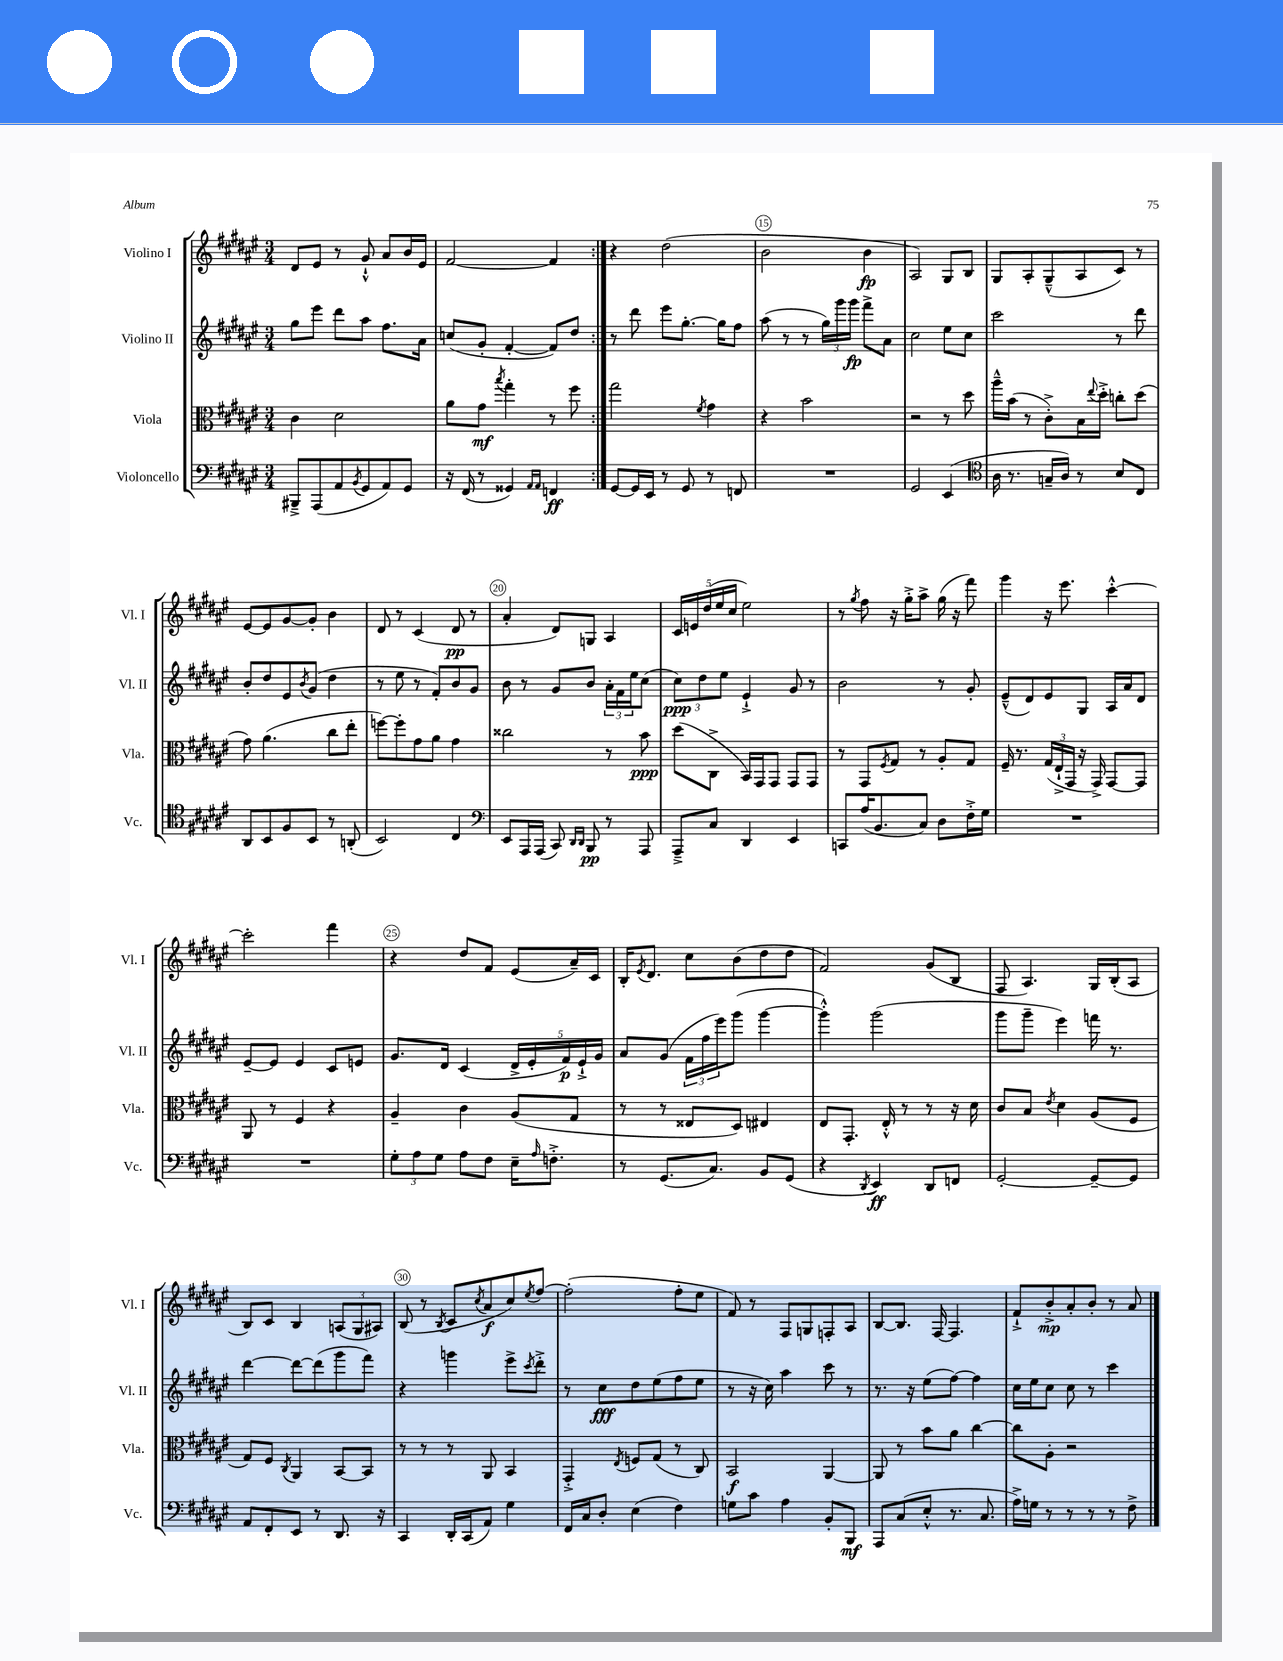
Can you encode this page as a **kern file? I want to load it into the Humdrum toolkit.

**kern	**kern	**kern	**kern
*staff4	*staff3	*staff2	*staff1
*clefF4	*clefC3	*clefG2	*clefG2
*k[f#c#g#d#a#e#]	*k[f#c#g#d#a#e#]	*k[f#c#g#d#a#e#]	*k[f#c#g#d#a#e#]
*M3/4	*M3/4	*M3/4	*M3/4
8BBB#~^/L	4c#\	8gg#\L	8d#/L
(8AAA#/	.	8eee#\J	8e#/J
8AA#/	2d#\	8ddd#\L	8r
8qBB/	.	.	.
8GG#/	.	8aa#\J	8g#`^^/
8AA#/)	.	8.ff#\L	8a#/L
8GG#/J	.	.	16b/L
.	.	16a#\Jk	16e#/JJ
=	=	=	=
16r	8a#\L	(8cc/L	[2f#/
(16FF#/	.	.	.
8r	8g#\J	8g#'/J	.
.	8qbb/	.	.
4GG##/)	4gg#'\	[4f#'/	.
16qqAA#/LL	.	.	.
16qqAA#/JJ	.	.	.
4FF/	8r	8f#/]L)	4f#/]
.	8ff#\	8dd#/J	.
=:|!	=:|!	=:|!	=:|!
[8GG#/L	2gg#\	8r	4r
16GG#/]L	.	8ddd#\	.
16EE#/JJ	.	.	.
8r	.	8eee#\L	(2dd#\
8GG#/	.	[8.gg#'\J	.
.	8qf#/	.	.
8r	4g#\	.	.
.	.	16gg#\]LK	.
8FF/	.	8ff#\J	.
=	=	=	=
2.r	4r	(8aa#\	2b\
.	.	8r	.
.	2b\	8r	.
.	.	24gg#\LL)	.
.	.	24ggg#\	.
.	.	24ggg#\JJ	.
.	.	8fff#^\L	4b\
.	.	8a#\J	.
=	=	=	=
2GG#/	2r	2cc#\	2A#/)
(4EE#/	8r	8ee#\L	8G#/L
.	8dd#\	8cc#\J	8B/J
=	=	=	=
*clefC4	*	*	*
16A#\	16aa#~^^\LL	2ccc#\	8G#/L
8.r	(16b\JJ	.	.
.	8r	.	8A#'/
16G~/LL	8c#'^\L)	.	(8G#~^^/
16A#/JJ)	.	.	.
8r	16B\L	.	8A#/
.	8qqee#/	.	.
.	16dd#'^\JJ	.	.
8B/L	8cc'\L	8r	8c#/J)
8C#/J	(8dd#\J	8ddd#\	8r
=	=	=	=
8AA#/L	8g#\)	8b'/L	[8e#/L
8BB/	(4.a#\	8dd#/	8e#/]
8F#/	.	8e#/	[8g#/
.	.	8qb/	.
8BB/J	.	(8g#/J	8g#'/]J
8r	8cc#\L	4dd#\	4b\
(8AA'/	8ee#'\J	.	.
=	=	=	=
2BB/)	[8ff\L)	8r	8d#/
.	8ff'\]	8ee#\	8r
.	8g#\	8r	(4c#/
.	8a#\J	8f#'/L)	.
4C#/	4g#\	8b/	8d#/
.	.	8g#/J	8r
=	=	=	=
*clefF4	*	*	*
8EE#/L	2cc##\	8b\	4a#'/
16AAA#/L	.	8r	.
(16AAA#/JJ	.	.	.
8CC#/)	.	8g#/L	8d#/L)
16qqDD#/LL	.	.	.
16qqDD#/JJ	.	.	.
8BBB/	.	8b/J	8G/J
8r	8r	24a#'\LL	4A#/
.	.	24f#\	.
.	.	24ee#\J	.
8AAA#/	8b\	(8cc#\J	.
=	=	=	=
8AAA#~^/L	(8dd#\L	12cc#\L)	20c#/LL
.	.	.	20e/
.	.	12dd#\	.
.	.	.	(20dd#/
8C#/J	8C#^\J	.	.
.	.	.	20ee#/
.	.	12ee#\J	.
.	.	.	20cc#/JJ
4DD#/	16BB/LL)	4e#`^/	2ee#\)
.	16GG#/J	.	.
.	8GG#/J	.	.
4EE#/	8GG#/L	8g#/	.
.	8GG#/J	8r	.
=	=	=	=
8CC/L	8r	2b\	8r
.	.	.	8qgg#/
(16A#/K	8GG#/L	.	8ff#\
8.BB/	.	.	.
.	8qF#/	.	.
.	8G#/J	.	16r
.	.	.	16gg#'^\LK
8C#/J)	8r	.	8aa#^\J
8D#\L	8A#'/L	8r	(16gg#\
.	.	.	16r
16F#'^\L	8G#/J	8g#'/	8fff#\)
16G#\JJ	.	.	.
=	=	=	=
2.r	16F#~/	(8e#~^^/L	4ggg#\
.	8.r	.	.
.	.	8d#/)	.
.	(24G#/LL	8e#/	16r
.	24E#`^/	.	.
.	.	.	8.eee#\
.	24GG#/JJ	.	.
.	16r	8G#/J	.
.	16GG#^/)	.	.
.	[8GG#/L	16A#/LL	[4ccc#'^^\
.	.	16a#/J	.
.	8GG#/]J	8d#/J	.
=	=	=	=
2.r	8AA#/	[8e#~/L	2ccc#'\]
.	8r	8e#/]J	.
.	4F#/	4e#/	.
.	4r	8c#/L	4fff#\
.	.	8e/J	.
=	=	=	=
12G#'\L	4A#~/	8.g#/L	4r
12A#\	.	.	.
12G#\J	.	.	.
.	.	16d#/Jk	.
8A#\L	4c#\	(4c#/	8dd#/L
8F#\J	.	.	8f#/J
16E#~\LK	(8A#/L	20d#^/LL	(8e#/L
.	.	20e#'/	.
16qqA#/	.	.	.
8.F'^\J	.	.	.
.	.	20f#/)	.
.	8G#/J	.	16a#~/L)
.	.	20e#`^/	.
.	.	.	16c#/JJ
.	.	20g#/JJ	.
=	=	=	=
8r	8r	8a#/L	16B'/LK
.	.	.	8qe#/
.	.	.	8.d#/J
(8.GG#/L	8r	(8g#/J	.
.	8E##/L	24f#\LL	8cc#\L
.	.	24ff#\	.
8.C#/J)	.	.	.
.	.	24eee#\J)	.
.	8D#/J)	(8ggg#\J	(8b\
8BB/L	4E#/	[4ggg#\	8dd#\
(8GG#/J	.	.	8dd#\J
=	=	=	=
4r	8E#/L	4ggg#'^^\])	2f#/)
.	8.GG#'/J	.	.
8qDD#/	.	.	.
4EE#/)	.	(2ggg#\	.
.	16E#'^^/	.	.
.	8r	.	.
8DD#/L	8r	.	(8g#/L
8FF/J	16r	.	8B/J
.	16d#\	.	.
=	=	=	=
[2GG#'/	8c#/L	8ggg#\L	8F#/
.	8B/J	8ggg#~\J	4.A#/)
.	8qe#/	.	.
.	4d#\	4eee#\)	.
8GG#~/_L	(8A#/L	16fff\	16G#/LL
.	.	8.r	(16B'/J
8GG#/]J	8F#/J	.	8A#/J
=	=	=	=
8AA#/L	8G#/L)	[4ddd#\	8B/L)
8FF#'/	8F#/J	.	8c#/J
.	8qC#/	.	.
8EE#/J	4AA#/	8ddd#\_L	4B/
8r	.	(8ddd#\]	.
8.DD#/	[8BB/L	8ggg#\	(12A/L
.	.	.	12G#/
.	8BB/]J	8fff#\J)	.
.	.	.	12A#/J)
16r	.	.	.
=	=	=	=
4CC#/	8r	4r	(8B/
.	8r	.	8r
.	.	.	8qB/
16DD#'/LL	8r	4ggg\	8c#/L
(16CC#/J	.	.	.
.	.	.	8qcc#/
8AA#/J)	8AA#/	.	8a#/
4G#\	4BB/	8eee#^\L	8cc#/)
.	.	8qccc#/	8qee#/
.	.	8ddd#'^\J	[8ff#/J
=	=	=	=
16FF#/LL	4GG#'^/	8r	(2ff#'\]
16C#/J	.	.	.
8D#'/J	.	8cc#\L	.
.	8qE#/	.	.
(4E#\	8F/L	8dd#\	.
.	(8G#/J	(8ee#\	.
4F#\)	8r	8ff#\	8ff#'\L
.	8C#/)	8ee#\J	8ee#\J
=	=	=	=
8G\L	2BB/	8r	8f#/)
8c#\J	.	16r	8r
.	.	16cc#\)	.
4A#\	.	4aa#\	8F#/L
.	.	.	8G/
8BB'/L	[4AA#/	8ccc#\	8F'/
8BBB/J	.	8r	8A#/J
=	=	=	=
8AAA#/L	8AA#/]	8.r	[8B/L
(8C#/	8r	.	8.B/]J
.	.	16r	.
8E#'^^/J	8b\L	(8ee#\L	.
.	.	.	[16F#/
8.r	8a#\J	[8ff#\J)	4.F#/]
.	[4cc#\	4ff#\]	.
8.C#/	.	.	.
=	=	=	=
16A#^\LL)	8cc#\]L	16cc#\LL	8f#`^/L
16G\JJ	.	16ee#\J	.
8r	8A#'\J	8cc#\J	8b'^/
8r	2r	8cc#\	8a#'/
8r	.	8r	8b'/J
8r	.	4ccc#\	8r
8F#^\	.	.	8a#/
==	==	==	==
*-	*-	*-	*-
